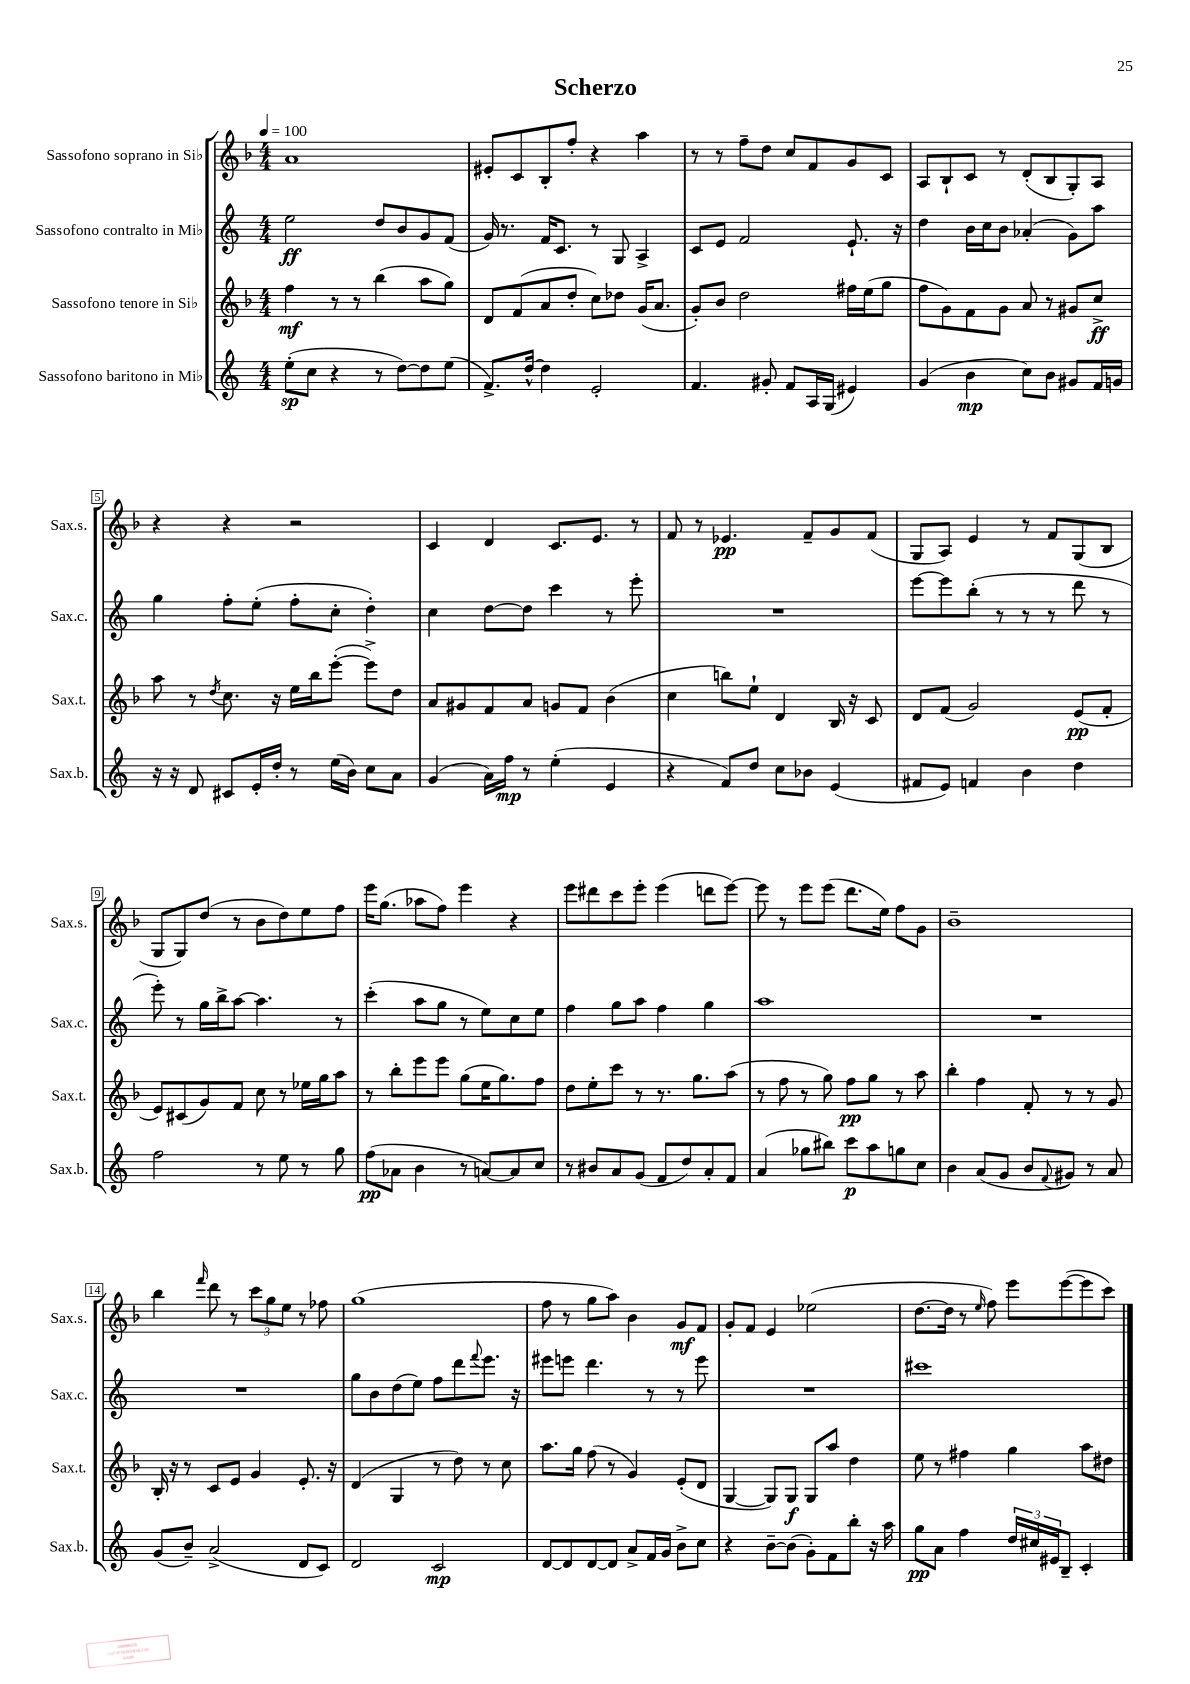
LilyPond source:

\header { title = "Scherzo" }
<<
\new StaffGroup <<
\new Staff = "s0" \with { instrumentName = "Sassofono soprano in Sib" shortInstrumentName = "Sax.s." } {
    \clef treble \key f \major \numericTimeSignature \time 4/4 \tempo 4 = 100
    a'1 |
    eis'8-. c'8 bes8-. f''8-. r4 a''4 |
    r8 r8 f''8-- d''8 c''8 f'8 g'8 c'8 |
    a8 bes8-! c'8 r8 d'8-.( bes8 g8-.) a8 |
    r4 r4 r2 |
    c'4 d'4 c'8. e'8. r8 |
    f'8 r8 ees'4.\pp f'8-- g'8 f'8( |
    g8 a8) e'4 r8 f'8 g8( bes8 |
    g8 g8) d''8( r8 bes'8 d''8) e''8 f''8 |
    e'''16 g''8.( aes''8 f''8) e'''4 r4 |
    e'''8 dis'''8 c'''8 e'''8-. e'''4( d'''8 e'''8~) |
    e'''8 r8 e'''8 e'''8( d'''8. e''16) f''8 g'8 |
    bes'1-- |
    bes''4 \grace { f'''16 } d'''8 r8 \tuplet 3/2 { c'''8 g''8 e''8 } r8 fes''8 |
    g''1( |
    f''8 r8 g''8 a''8) bes'4 g'8\mf f'8 |
    g'8-. f'8 e'4 ees''2( |
    d''8.~ d''16 r8 \grace { e''16 } f''8) e'''8 e'''8~( e'''8 c'''8) \bar "|." |
}
\new Staff = "s1" \with { instrumentName = "Sassofono contralto in Mib" shortInstrumentName = "Sax.c." } {
    \clef treble \key c \major \numericTimeSignature \time 4/4
    e''2\ff d''8 b'8 g'8 f'8( |
    g'16) r8. f'16 c'8. r8 g8 a4-> |
    c'8 e'8 f'2 e'8.-! r16 |
    d''4 b'16 c''16 b'8 aes'4-.( g'8) a''8 |
    g''4 f''8-. e''8-.( f''8-. c''8-. d''4-.) |
    c''4 d''8~ d''8 c'''4 r8 e'''8-. |
    R1 |
    e'''8~ e'''8 b''8-.( r8 r8 r8 d'''8 r8 |
    e'''8-.) r8 g''16 b''16-> a''8~ a''4. r8 |
    c'''4-.( a''8 g''8 r8 e''8) c''8 e''8 |
    f''4 g''8 a''8 f''4 g''4 |
    a''1 |
    R1 |
    R1 |
    g''8 b'8 d''8( e''8) f''8 d'''8 \appoggiatura { f'''8 } e'''8. r16 |
    eis'''8 e'''8 d'''4. r8 r8 e'''8 |
    R1 |
    cis'''1 \bar "|." |
}
\new Staff = "s2" \with { instrumentName = "Sassofono tenore in Sib" shortInstrumentName = "Sax.t." } {
    \clef treble \key f \major \numericTimeSignature \time 4/4
    f''4\mf r8 r8 bes''4( a''8 g''8) |
    d'8 f'8( a'8 d''8-. c''8) des''8 g'16( a'8. |
    g'8-.) bes'8 d''2 fis''16 e''16( g''8 |
    f''8 g'8) f'8 g'8 a'8 r8 gis'8 c''8->\ff |
    a''8 r8 \acciaccatura { d''8 } c''8. r16 e''16 bes''16 e'''8~-.( e'''8->) d''8 |
    a'8 gis'8 f'8 a'8 g'8 f'8 bes'4( |
    c''4 b''8) e''8-! d'4 bes16 r16 c'8 |
    d'8 f'8( g'2) e'8\pp( f'8-. |
    e'8) cis'8( g'8) f'8 c''8 r8 ees''16 g''16 a''8 |
    r8 bes''8-. e'''8 e'''8 g''8( e''16 g''8.) f''8 |
    d''8 e''8-. c'''8 r8 r8. g''8. a''8( |
    r8 f''8 r8 g''8) f''8\pp g''8 r8 a''8 |
    bes''4-. f''4 f'8-. r8 r8 g'8 |
    bes16-. r16 r8 c'8 e'8 g'4 e'8.-. r16 |
    d'4( g4 r8 d''8) r8 c''8 |
    a''8. g''16 f''8( r8 g'4) e'8-.( d'8 |
    g4~ g8) g8\f g8 a''8 d''4 |
    e''8 r8 fis''4 g''4 a''8 dis''8 \bar "|." |
}
\new Staff = "s3" \with { instrumentName = "Sassofono baritono in Mib" shortInstrumentName = "Sax.b." } {
    \clef treble \key c \major \numericTimeSignature \time 4/4
    e''8-.\sp( c''8 r4 r8 d''8~) d''8 e''8( |
    f'8.->) d''16~-^ d''4 e'2-. |
    f'4. gis'8-. f'8 a16 g16( eis'4) |
    g'4( b'4\mp c''8) b'8 gis'8 f'16 g'16 |
    r16 r16 d'8 cis'8 e'16-. d''16-. r8 e''16( b'16) c''8 a'8 |
    g'4( a'16) f''16\mp r8 e''4-.( e'4 |
    r4 f'8) d''8 c''8 bes'8 e'4( |
    fis'8 e'8) f'4 b'4 d''4 |
    f''2 r8 e''8 r8 g''8 |
    f''8\pp( aes'8 b'4 r8 a'8~) a'8 c''8 |
    r8 bis'8 a'8 g'8( f'8 d''8) a'8-. f'8 |
    a'4( ges''8 bis''8) c'''8\p a''8 g''8 c''8 |
    b'4 a'8( g'8 b'8 \appoggiatura { f'8 } gis'8) r8 a'8 |
    g'8( b'8--) a'2->( d'8 c'8) |
    d'2 c'2\mp |
    d'8~ d'8 d'8~ d'8 a'8-> f'16 g'16 b'8-> c''8 |
    r4 b'8~-- b'8( g'8-.) f'8 b''8-. r16 a''16 |
    g''8\pp a'8 f''4 \tuplet 3/2 { d''16 cis''16 eis'16 } b8-- c'4-. \bar "|." |
}
>>
>>
\layout { \context { \Score \override BarNumber.stencil = #(make-stencil-boxer 0.1 0.3 ly:text-interface::print) } }
